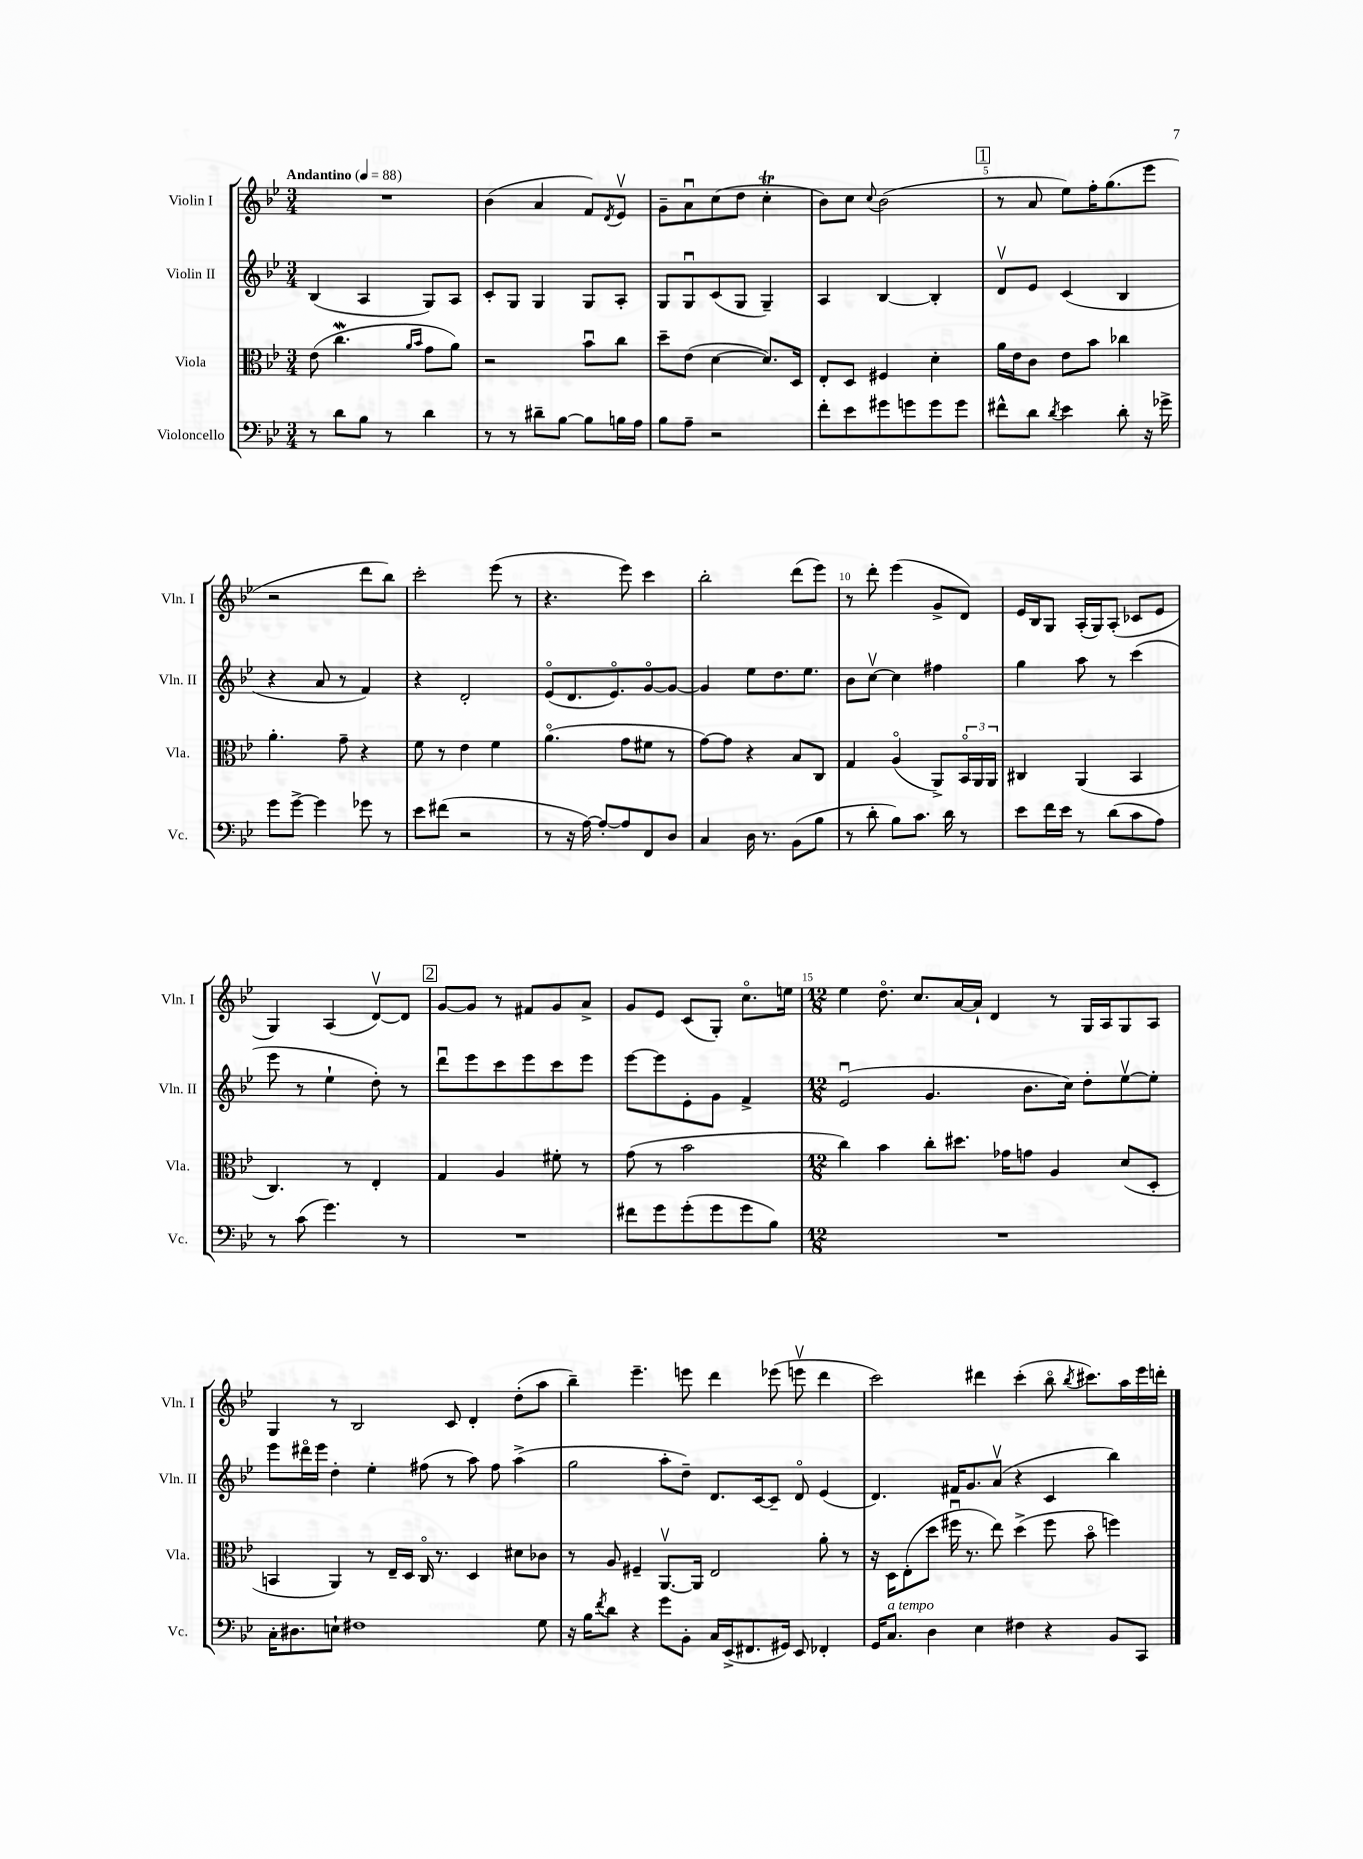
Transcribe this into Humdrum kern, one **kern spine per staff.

**kern	**kern	**kern	**kern
*staff4	*staff3	*staff2	*staff1
*clefF4	*clefC3	*clefG2	*clefG2
*k[b-e-]	*k[b-e-]	*k[b-e-]	*k[b-e-]
*M3/4	*M3/4	*M3/4	*M3/4
*MM88	*MM88	*MM88	*MM88
8r	(8e-	(4B-	2.r
8d	4.cc	.	.
8B-	.	4A	.
8r	.	.	.
.	16qqa	.	.
.	16qqb-	.	.
4d	8g	8G)	.
.	8a)	8A	.
=	=	=	=
8r	2r	8c'	(4b-
8r	.	8G	.
8d#~	.	4G	4a
[8B-	.	.	.
8B-]	8b-u	8G	8f)
.	.	.	8qd
16B	8cc	8A'	8e-v
16A	.	.	.
=	=	=	=
8B-	8dd~	8G	8g~
8A~	(8e-	8Gu	8au
2r	[4d	(8c	(8cc
.	.	8G	8dd
.	8.d])	4G~)	4cc'
.	16D	.	.
=	=	=	=
8f'	8E-'	4A	8b-)
8e-	8D	.	8cc
.	.	.	8qqcc
8g#	4F#	[4B-	(2b-
8g	.	.	.
8g	4d'	4B-']	.
8g	.	.	.
=	=	=	=
8f#^^	16a	8dv	8r
.	16e-	.	.
8d	8c	8e-	8a
8qd	.	.	.
4e-	8e-	(4c	8ee-)
.	8b-	.	16ff'
.	.	.	(8.gg
8d'	4cc-	4B-	.
16r	.	.	8eee-
16g-^	.	.	.
=	=	=	=
8g	4.a'	4r	2r
[8g^	.	.	.
4g]	.	8a	.
.	8g~	8r	.
8g-	4r	4f)	8ddd
8r	.	.	8bb-)
=	=	=	=
8e-	8f	4r	2ccc'
(8f#	8r	.	.
2r	4e-	2d'	.
.	4f	.	(8eee-
.	.	.	8r
=	=	=	=
8r	(4.ao	(8e-o	4.r
16r	.	8.d	.
[16A)	.	.	.
8A'_	.	.	.
.	.	8.e-o)	.
8A]	8g	.	8eee-)
8FF	8f#	[8go	4ccc
8D	8r	8g_	.
=	=	=	=
4C	[8g)	4g]	2bb-'
.	8g]	.	.
16D	4r	8ee-	.
8.r	.	.	.
.	.	8.dd	.
(8BB-	8B-	.	(8ddd
.	.	8.ee-	.
8B-	8C	.	8eee-)
=	=	=	=
8r	4G	8b-	8r
8d'	.	[8ccv	8ddd'
8B-)	(4Ao	4cc]	(4eee-
8.c	.	.	.
.	8AA^)	4ff#	8g^
16d	.	.	.
8r	24BB-o	.	8d)
.	24AA	.	.
.	24AA	.	.
=	=	=	=
8e-	4C#	4gg	16e-
.	.	.	16B-
16f	.	.	8G
16e-	.	.	.
8r	(4AA	8aa	(16A'
.	.	.	16G)
(8d	.	8r	(8A'
8c	4BB-	(4ccc	8c-
8A)	.	.	8e-
=	=	=	=
8r	4.C)	8eee-	4G)
(8c	.	8r	.
4.g)	.	4ee-`	(4A
.	8r	.	.
.	4E-'	8dd')	[8dv)
8r	.	8r	8d]
=	=	=	=
2.r	4G	8dddu	[8g
.	.	8eee-	8g]
.	4A	8ccc	8r
.	.	8eee-	8f#
.	8f#'	8ccc	8g
.	8r	8eee-	8a^
=	=	=	=
8f#	(8g	[8eee-	8g
8g	8r	8eee-]	8e-
(8g'	2b-	8e-'	(8c
8g	.	8g	8G')
8g	.	4f^	8.cco
8B-)	.	.	.
.	.	.	16ee
=	=	=	=
*M12/8	*M12/8	*M12/8	*M12/8
1.r	4cc)	(2e-u	4ee-
.	4b-	.	8.ddo
.	.	.	8.cc
.	8cc'	4.g	.
.	8.dd#	.	[16a
.	.	.	16a`]
.	.	.	4d
.	16g-	.	.
.	8g	8.b-	.
.	4A	.	8r
.	.	16cc)	.
.	.	8dd'	16G
.	.	.	16A
.	(8d	[8ee-v	8G
.	8D'	8ee-']	8A
=	=	=	=
16C'	4BB	8eee-	4G
8.D#	.	.	.
.	.	16ddd#o	.
.	.	16eee-	.
8E`	4AA)	4dd'	8r
1F#	.	.	2B-
.	8r	4ee-'	.
.	16E-~	.	.
.	16D	.	.
.	16Co	(8ff#	.
.	8.r	.	.
.	.	8r	8c
.	4D	8aa)	4d'
.	.	8ff#	.
.	8d#	(4aa^	(8dd'
8G	8c-	.	8aa
=	=	=	=
16r	8r	2gg	4bb-~)
16B-	.	.	.
8qf	.	.	.
8d	8A	.	.
4r	4F#~	.	4.eee-~
8g	[8.AAv	8aa'	.
8BB-'	.	8dd~)	8eee
.	16AA]	.	.
16C	2E-	8.d	4ddd
(16EE-^	.	.	.
8.FF#	.	.	.
.	.	[16c	.
.	.	8c~]	(8eee-
16GG#)	.	.	.
8EE-	.	8do	8eeev
4FF-'	8a'	(4e-	4ddd
.	8r	.	.
=	=	=	=
16GG	16r	4.d)	2ccc)
8.C	16D	.	.
.	(8E-'	.	.
4D	8dd	.	.
.	16ff#u	16f#	.
.	8.r	8.g	.
4E-	.	.	4ddd#
.	8ee-)	(8av	.
4F#	(4dd^	4r	(4ccc'
4r	8ff#	4c	8bb-o
.	.	.	8qbb-
.	8b-o	.	8.ccc#)
8BB-	4ff)	4bb-)	.
.	.	.	16aa
8CC	.	.	16eee-
.	.	.	16ddd'
==	==	==	==
*-	*-	*-	*-
